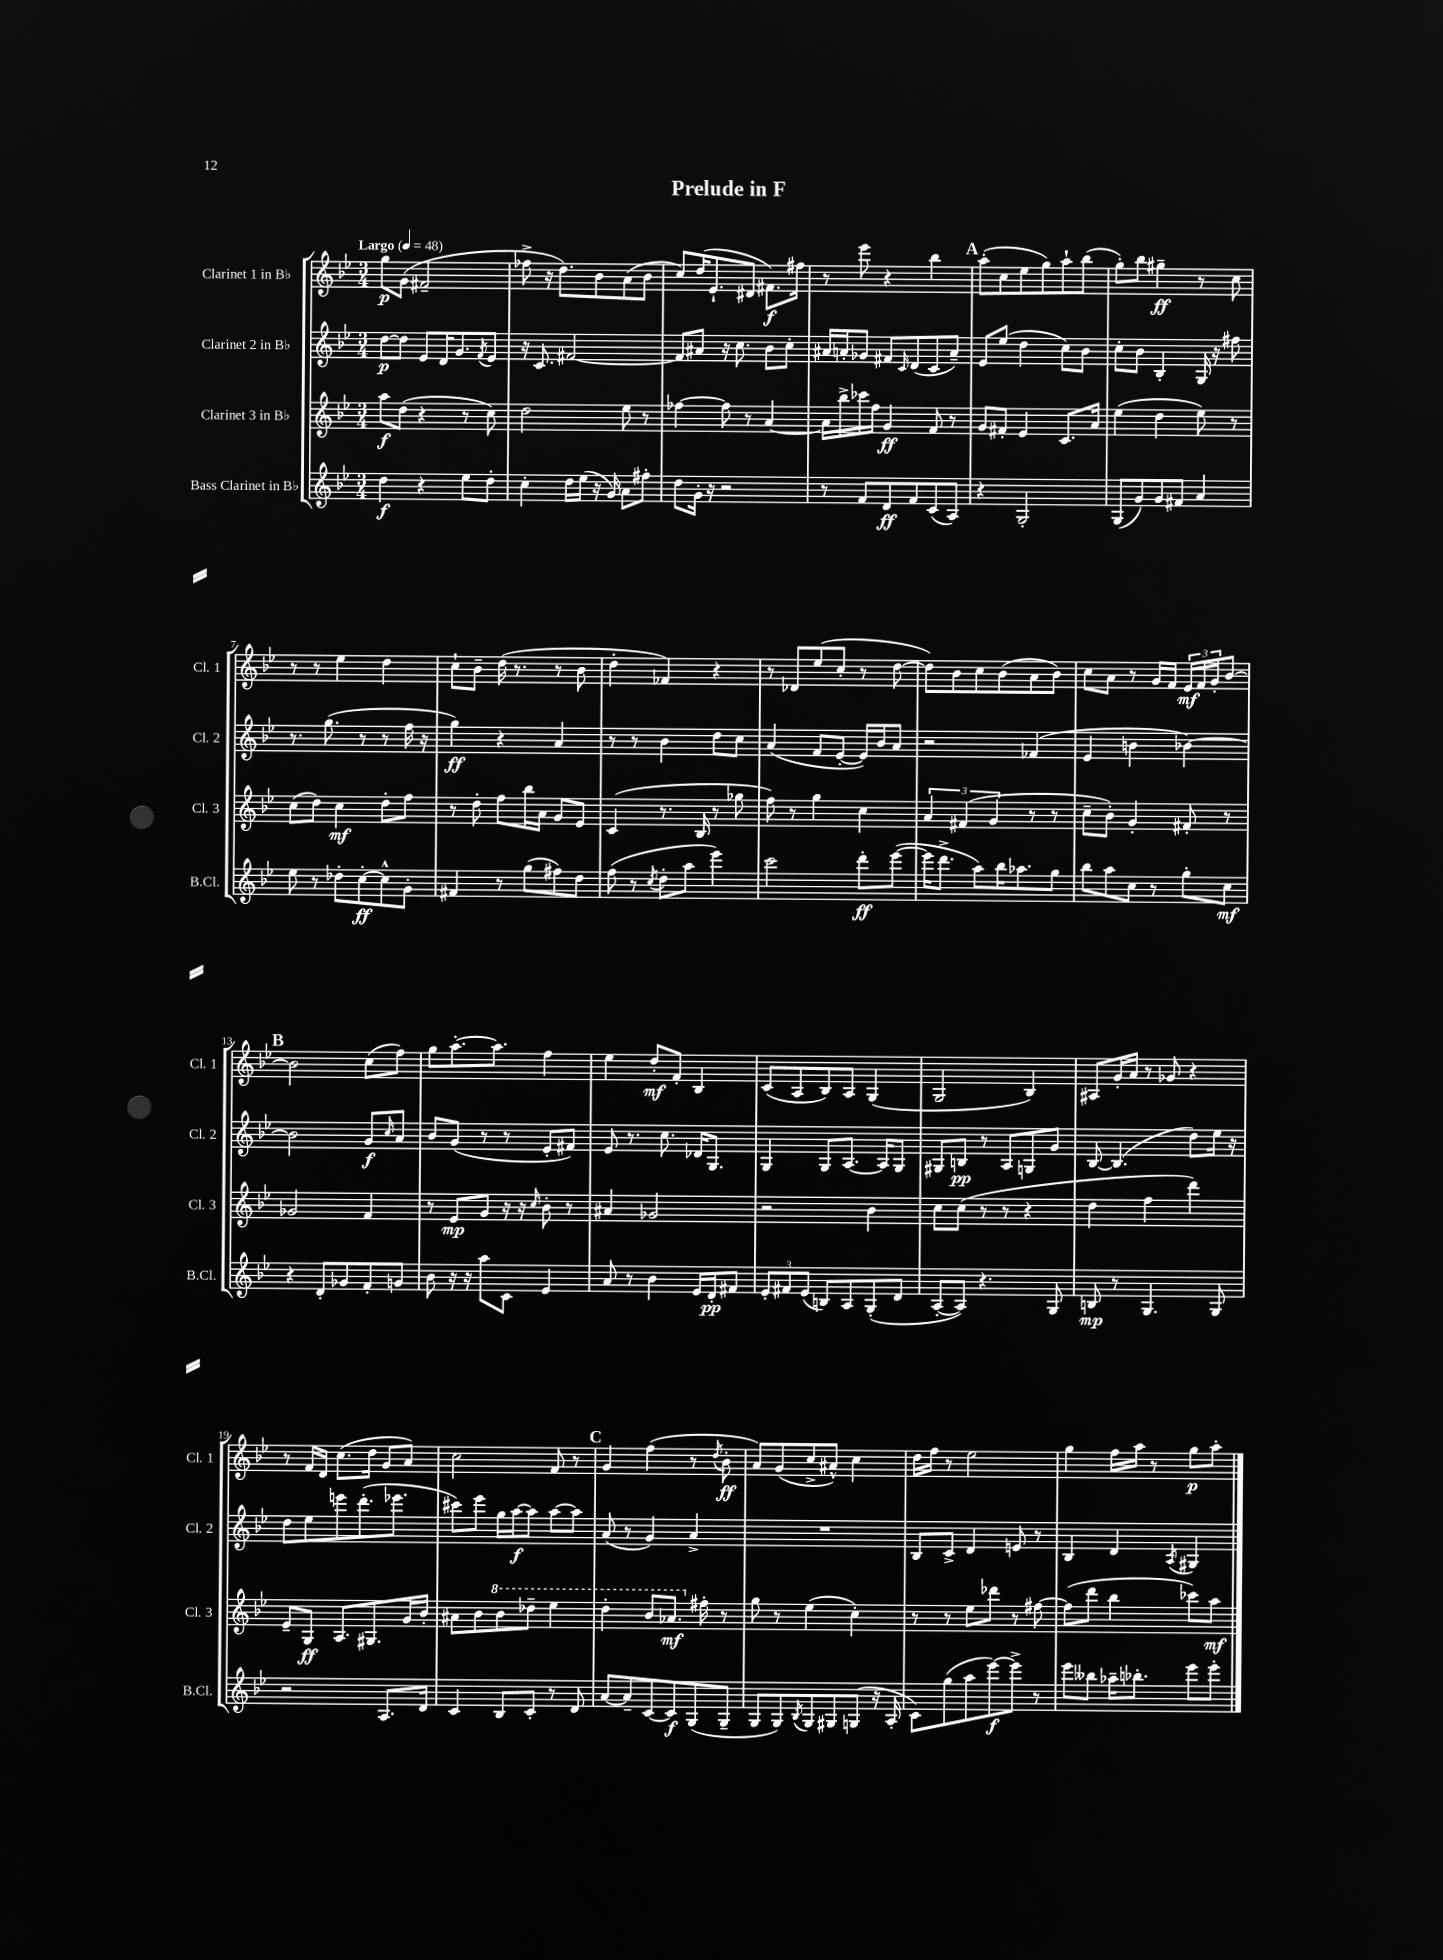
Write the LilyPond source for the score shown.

\header { title = "Prelude in F" }
<<
\new StaffGroup <<
\new Staff = "s0" \with { instrumentName = "Clarinet 1 in Bb" shortInstrumentName = "Cl. 1" } {
    \clef treble \key bes \major \numericTimeSignature \time 3/4 \tempo "Largo" 4 = 48
    g''8\p g'8( fis'2-- |
    fes''8-> r16 d''8.) bes'8 a'8( bes'8 |
    c''8) d''16( ees'8.-! dis'8 fis'8.\f) fis''16 |
    r8 ees'''8 r4 bes''4 |
    \mark \markup { \bold "A" } a''8-.( c''8 ees''8 g''8) a''8-! bes''8( |
    g''8-.) bes''8 gis''4--\ff r8 c''8 |
    r8 r8 ees''4 d''4 |
    c''8-! bes'8-- d''16( r8. r8 bes'8 |
    d''4-. fes'4) r4 |
    r8 des'8 ees''8( c''8-. r8 d''8~ |
    d''8) bes'8 c''8 bes'8( a'8 bes'8) |
    c''8 a'8 r8 g'16 f'16 \tuplet 3/2 { ees'16\mf f'16 g'16-. } bes'8~ |
    \mark \markup { \bold "B" } bes'2 c''8( f''8) |
    g''8 a''8.~-. a''8. f''4 |
    ees''4 d''8-.\mf f'8-. bes4 |
    c'8( a8 bes8) a8 g4( |
    g2 bes4) |
    ais8 g'16-. a'16 r8 ges'8 r4 |
    r8 f'16 d'16 c''8.( d''16 g'8 a'8) |
    c''2 f'8 r8 |
    \mark \markup { \bold "C" } g'4 f''4( r8 \acciaccatura { d''8 } bes'8-.\ff |
    a'8) g'8( c''8-> ais'8-^) c''4 |
    d''16 f''16 r8 ees''2 |
    g''4 f''16 a''16 r8 g''8\p a''8-. \bar "|." |
}
\new Staff = "s1" \with { instrumentName = "Clarinet 2 in Bb" shortInstrumentName = "Cl. 2" } {
    \clef treble \key bes \major \numericTimeSignature \time 3/4
    d''8~\p d''8 ees'8 d'16 g'8. \acciaccatura { f'8 } ees'8 |
    r16 c'8. fis'2~ |
    fis'8 ais'8 r16 c''8. bes'8 c''8-. |
    ais'16 a'16-. ges'8 fis'8 \grace { c'16 } d'8( c'8 a'8--) |
    \mark \markup { \bold "A" } ees'8 ees''8( d''4 c''8) bes'8 |
    c''8-. bes'8 bes4-. g16 r16 fis''8 |
    r8. g''8.( r8 r8 f''16 r16 |
    g''4\ff) r4 a'4 |
    r8 r8 bes'4 d''8 c''8 |
    a'4( f'8 ees'8~-. ees'16) bes'16 a'8 |
    r2 fes'4( |
    ees'4 b'4 bes'4~) |
    \mark \markup { \bold "B" } bes'2 g'8\f \grace { c''16 } a'8 |
    bes'8 g'8( r8 r8 ees'8-. fis'8) |
    ees'8 r8. c''8. des'16 g8. |
    g4 g8 a8.~ a16 g8 |
    gis8 b8\pp r8 a8 g8 g'8 |
    bes8~ bes4.( d''8) ees''16 r16 |
    d''8 ees''8 e'''8 d'''8.-.( ees'''8. |
    cis'''8) ees'''8 g''16 a''16~\f a''8 a''8~ a''8 |
    \mark \markup { \bold "C" } a'8( r8 g'4) a'4-> |
    R2. |
    bes8 c'8-> d'4 e'8 r8 |
    bes4 d'4 \acciaccatura { a8 } gis4 \bar "|." |
}
\new Staff = "s2" \with { instrumentName = "Clarinet 3 in Bb" shortInstrumentName = "Cl. 3" } {
    \clef treble \key bes \major \numericTimeSignature \time 3/4
    a''8\f d''8( r4 r8 c''8) |
    d''2 ees''8 r8 |
    fes''4~ fes''8 r8 a'4~ |
    a'16 bes''16-> ces'''16 f''16 g'4\ff f'8 r8 |
    \mark \markup { \bold "A" } g'8 fis'8-. ees'4 c'8. a'16 |
    ees''4( d''4 ees''8) r8 |
    c''8( d''8) c''4\mf d''8-. f''8 |
    r8 d''8-. f''8 bes''16 a'16 g'8 ees'8 |
    c'4( r8. bes16 r8 ges''8 |
    f''8) r8 g''4 c''4 |
    \tuplet 3/2 { a'4 fis'4( g'4 } r8 r8 |
    c''8-- bes'8-.) g'4-. fis'8-. r8 |
    \mark \markup { \bold "B" } ges'2 f'4 |
    r8 ees'8\mp g'8 r16 r16 \grace { c''16 } bes'8-. r8 |
    ais'4 ges'2 |
    r2 bes'4 |
    c''8 c''8( r8 r8 r4 |
    d''4 f''4 d'''4) |
    ees'8-- g8\ff a8. gis8. g'16 bes'16-. |
    ais'8 bes'8 \ottava #1 bes''8 des'''8-- ees'''4 |
    \mark \markup { \bold "C" } d'''4-. bes''8 aes''8.\mf \ottava #0 fis''16-. r8 |
    g''8 r8 ees''4( c''4-.) |
    r8 r8 ees''8 des'''8 r8 fis''8~ |
    fis''8( d'''8 bes''4 ces'''8) a''8\mf \bar "|." |
}
\new Staff = "s3" \with { instrumentName = "Bass Clarinet in Bb" shortInstrumentName = "B.Cl." } {
    \clef treble \key bes \major \numericTimeSignature \time 3/4
    d''4\f r4 ees''8 d''8-. |
    c''4-. d''16 ees''16( r16 g'16) a'8 fis''8-. |
    d''8 g'16-. r16 r2 |
    r8 f'8 d'8\ff f'8 c'8( a8) |
    \mark \markup { \bold "A" } r4 g2-. |
    g8( g'8) g'8 fis'8 a'4 |
    ees''8 r8 des''8-. c''8~-.\ff c''8-^ g'8-. |
    fis'4 r8 g''8( fis''8) d''8 |
    f''8( r8 \acciaccatura { c''8 } d''8-. a''8 ees'''4) |
    c'''2 d'''8-.\ff ees'''8~( |
    ees'''16 d'''8.-> a''8) bes''16 aes''8. g''8 |
    bes''8 a''8 c''8 r8 g''8-. c''8\mf |
    \mark \markup { \bold "B" } r4 d'8-. ges'8 f'8-. g'8 |
    bes'8 r16 r16 a''8 c'8 ees'4 |
    a'8 r8 bes'4 ees'16 d'16-.\pp fis'8 |
    \tuplet 3/2 { ees'8-. fis'8 ees'8( } b8) a8 g8-.( d'8 |
    a8~-. a8) r4. g8 |
    b8\mp r8 g4. g8 |
    r2 a8. d'16 |
    c'4 bes8 c'8-. r8 d'8 |
    \mark \markup { \bold "C" } a'8~ a'8-- c'8~ c'8\f g8( g8-- |
    g8 g8) \acciaccatura { bes8 } g8 gis8 g8( r16 a16-. |
    c'8) g''8( a''8 ees'''8~\f) ees'''8-> r8 |
    ees'''8 beses''8 aes''16-- bes''8.-. ees'''8 ees'''8-. \bar "|." |
}
>>
>>
